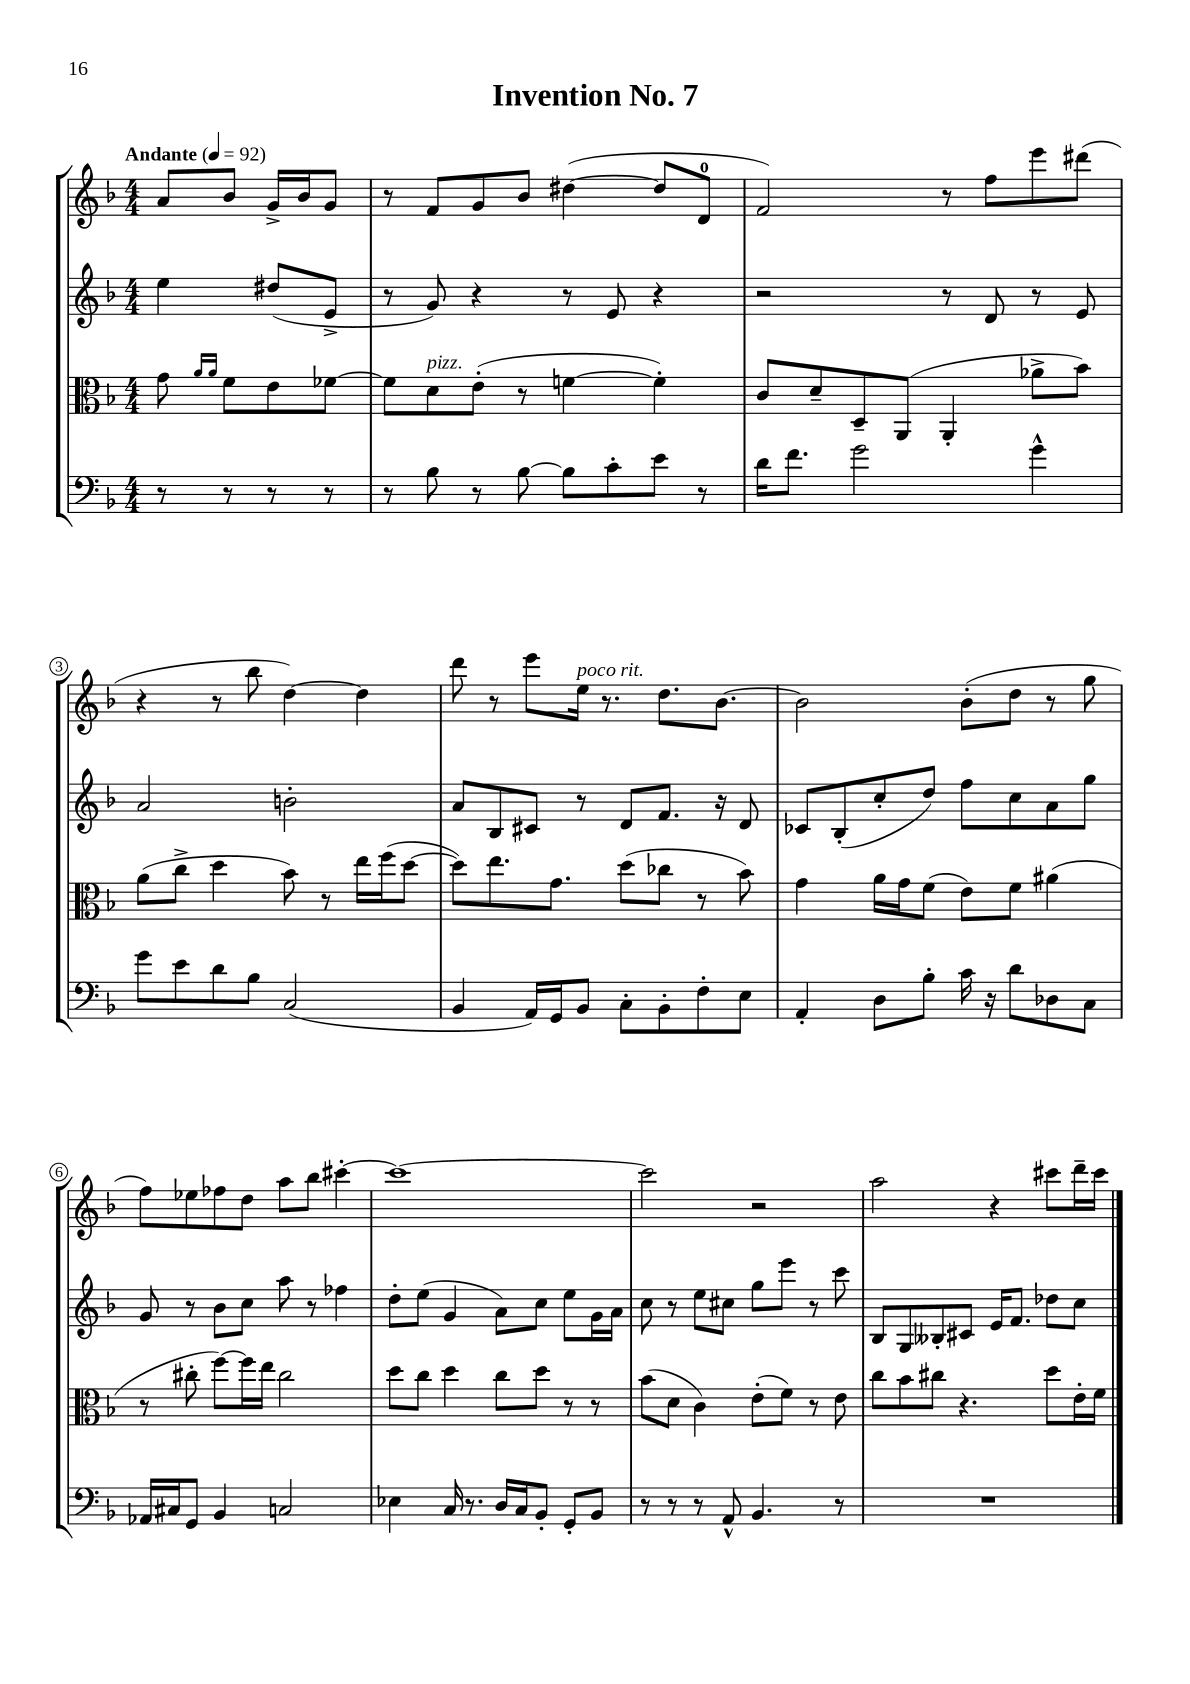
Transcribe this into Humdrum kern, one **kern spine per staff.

**kern	**kern	**kern	**kern
*part4	*part3	*part2	*part1
*staff4	*staff3	*staff2	*staff1
*clefF4	*clefC3	*clefG2	*clefG2
*k[b-]	*k[b-]	*k[b-]	*k[b-]
*M4/4	*M4/4	*M4/4	*M4/4
*MM92	*MM92	*MM92	*MM92
=	=	=	=
!	!	!	!LO:TX:a:B:t=Andante
8r	8g\	4ee\	8a/L
.	16qqa/LL	.	.
.	16qqa/JJ	.	.
8r	8f\L	.	8b-/J
8r	8e\	(8dd#X/L	16g^/LL
.	.	.	16b-/J
8r	[8f-X\J	8e^/J	8g/J
=1	=1	=1	=1
8r	8f-\L]	8r	8r
!	!LO:TX:a:i:t=pizz.	!	!
8B-\	8d\	8g/)	8f/L
8r	(8e'\J	4r	8g/
[8B-\	8r	.	8b-/J
8B-\L]	[4fn\	8r	([4dd#X\
8c'\	.	8e/	.
8e\J	4f'\])	4r	8dd#/L]
8r	.	.	8d/J
=2	=2	=2	=2
16d\KL	8c/L	2r	2f/)
8.f\J	.	.	.
.	8d~/	.	.
2g\	8D~/	.	.
.	(8AA/J	.	.
.	4AA'/	8r	8r
.	.	8d/	8ff\L
4g^^\	8a-X^\L	8r	8eee\
.	8b-\J)	8e/	(8ddd#X\J
!!LO:LB:g=z
=3	=3	=3	=3
8g\L	(8a\L	2a/	4r
8e\	8cc^\J	.	.
8d\	4dd\	.	8r
8B-\J	.	.	8bb-\
(2C/	8b-\)	2bn'\	[4dd\)
.	8r	.	.
.	16ee\LL	.	4dd\]
.	(16ff\J	.	.
.	[8dd\J	.	.
=4	=4	=4	=4
4BB-/	8dd\L])	8a/L	8ddd\
.	8.ee\	8B-/	8r
16AA/LL)	.	8c#X/J	8eee\L
16GG/J	8.g\J	.	.
!	!	!	!LO:TX:a:i:t=poco rit.
8BB-/J	.	8r	16ee\Jk
.	.	.	8.r
8C'\L	(8dd\L	8d/L	.
8BB-'\	8cc-X\J	8.f/J	8.dd\L
8F'\	8r	.	.
.	.	16r	[8.b-\J
8E\J	8b-\)	8d/	.
=5	=5	=5	=5
4AA'/	4g\	8c-X/L	2b-\]
.	.	(8B-'/	.
8D\L	16a\LL	8cc'/	.
.	16g\J	.	.
8B-'\J	(8f\J	8dd/J)	.
16c\	8e\L)	8ff\L	(8b-'\L
16r	.	.	.
8d\L	8f\J	8cc\	8dd\J
8D-X\	(4a#X\	8a\	8r
8C\J	.	8gg\J	8gg\
!!LO:LB:g=z
=6	=6	=6	=6
16AA-X/LL	8r	8g/	8ff\L)
16C#X/J	.	.	.
8GG/J	8cc#X'\	8r	8ee-X\
4BB-/	[8ff\L)	8b-\L	8ff-X\
.	16ff\L]	8cc\J	8dd\J
.	16ee\JJ	.	.
2Cn/	2cc#\	8aa\	8aa\L
.	.	8r	8bb-\J
.	.	4ff-X\	[4ccc#X'\
=7	=7	=7	=7
4E-X\	8dd\L	8dd'\L	1ccc#_
.	8cc\J	(8ee\J	.
16C/	4dd\	4g/	.
8.r	.	.	.
16D/LL	8cc\L	8a\L)	.
16C/J	.	.	.
8BB-'/J	8dd\J	8cc\J	.
8GG'/L	8r	8ee\L	.
8BB-/J	8r	16g\L	.
.	.	16a\JJ	.
=8	=8	=8	=8
8r	(8b-\L	8cc\	2ccc#\]
8r	8d\J	8r	.
8r	4c\)	8ee\L	.
8AA^^/	.	8cc#X\J	.
4.BB-/	(8e'\L	8gg\L	2r
.	8f\J)	8eee\J	.
.	8r	8r	.
8r	8e\	8ccc\	.
=9	=9	=9	=9
1r	8cc\L	8B-/L	2aa\
.	8b-\	8G/	.
.	8cc#X\J	8B--X'/	.
.	4.r	8c#X/J	.
.	.	16e/KL	4r
.	.	8.f/J	.
.	8dd\L	8dd-X\L	8ccc#X\L
.	16e'\L	8cc\J	16ddd~\L
.	16f\JJ	.	16ccc#\JJ
==	==	==	==
*-	*-	*-	*-
